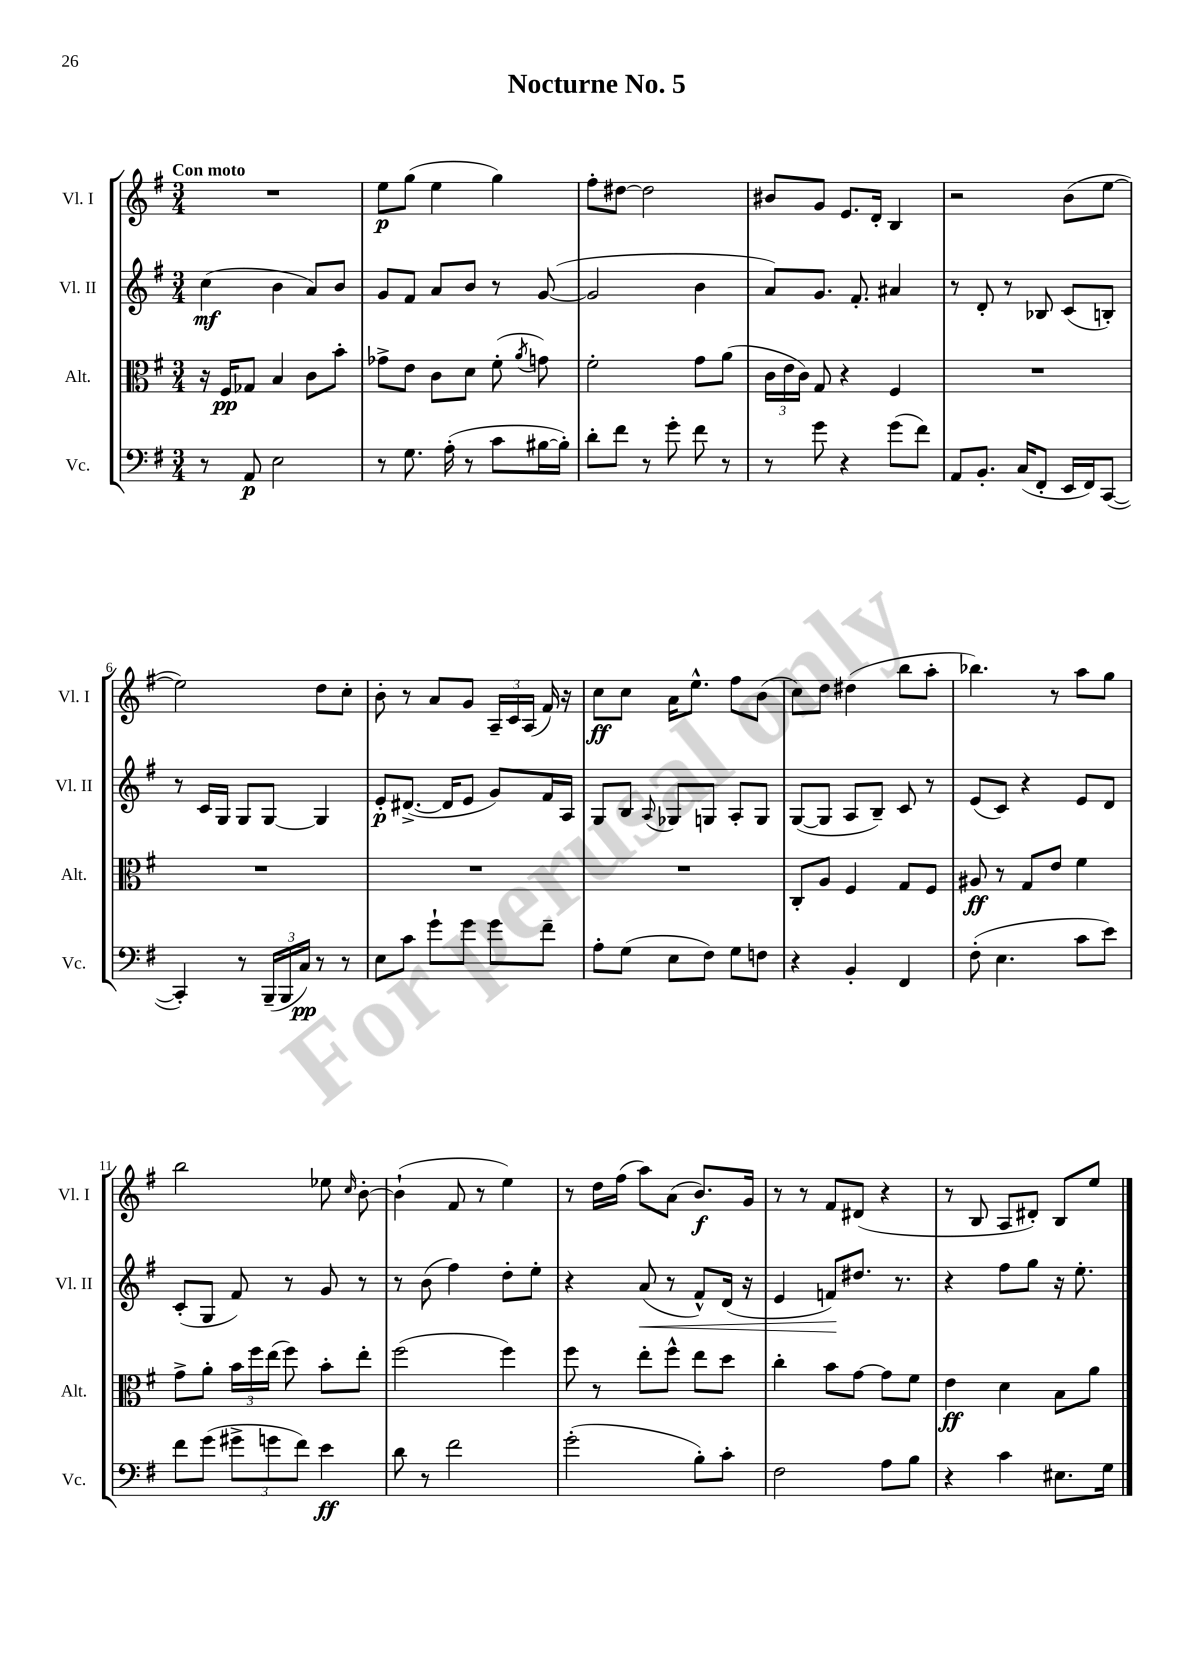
\header { title = "Nocturne No. 5" }
<<
\new StaffGroup <<
\new Staff = "s0" \with { instrumentName = "Vl. I" shortInstrumentName = "Vl. I" } {
    \clef treble \key g \major \numericTimeSignature \time 3/4 \tempo "Con moto"
    \autoBeamOff R2. |
    e''8[\p g''8]( e''4 g''4) |
    fis''8[-. dis''8]~ dis''2 |
    bis'8[ g'8] e'8.[ d'16]-. b4 |
    r2 b'8[( e''8]~ |
    e''2) d''8[ c''8]-. |
    b'8-. r8 a'8[ g'8] \tuplet 3/2 { a16[-- c'16 a16]( } fis'16) r16 |
    c''8[\ff c''8] a'16[ e''8.]-^ fis''8[ b'8]( |
    c''8[) d''8] dis''4( b''8[ a''8]-. |
    bes''4.) r8 a''8[ g''8] |
    b''2 ees''8 \grace { c''16 } b'8~-. |
    b'4-!( fis'8 r8 e''4) |
    r8 d''16[ fis''16]( a''8[) a'8]( b'8.[\f) g'16] |
    r8 r8 fis'8[ dis'8]( r4 |
    r8 b8 a8[ dis'8]-.) b8[ e''8] \bar "|." |
}
\new Staff = "s1" \with { instrumentName = "Vl. II" shortInstrumentName = "Vl. II" } {
    \clef treble \key g \major \numericTimeSignature \time 3/4
    \autoBeamOff c''4\mf( b'4 a'8[) b'8] |
    g'8[ fis'8] a'8[ b'8] r8 g'8~( |
    g'2 b'4 |
    a'8[) g'8.] fis'8.-. ais'4 |
    r8 d'8-. r8 bes8 c'8[( b8]-.) |
    r8 c'16[ g16] g8[ g8]~ g4 |
    e'8[-.\p dis'8.]~->( dis'16[ e'8] g'8[) fis'16 a16] |
    g8[ b8] \appoggiatura { a8 } ges8[ g8] a8[-. g8] |
    g8[~( g8] a8[ b8]--) c'8 r8 |
    e'8[( c'8]) r4 e'8[ d'8] |
    c'8[-.( g8] fis'8) r8 g'8 r8 |
    r8 b'8( fis''4) d''8[-. e''8]-. |
    r4 a'8\<( r8 fis'8[-^) d'16]( r16 |
    e'4 f'8[\!) dis''8.] r8. |
    r4 fis''8[ g''8] r16 e''8.-. \bar "|." |
}
\new Staff = "s2" \with { instrumentName = "Alt." shortInstrumentName = "Alt." } {
    \clef alto \key g \major \numericTimeSignature \time 3/4
    \autoBeamOff r16 fis16[\pp ges8] b4 c'8[ b'8]-. |
    ges'8[-> e'8] c'8[ d'8] fis'8-.( \acciaccatura { a'8 } g'8) |
    fis'2-. g'8[ a'8]( |
    \tuplet 3/2 { c'16[ e'16 c'16]) } g8 r4 fis4 |
    R2. |
    R2. |
    R2. |
    R2. |
    c8[-. a8] fis4 g8[ fis8] |
    ais8\ff r8 g8[ e'8] fis'4 |
    g'8[-> a'8]-. \tuplet 3/2 { b'16[ fis''16 e''16]( } fis''8) b'8[-. e''8]-. |
    fis''2( fis''4) |
    fis''8 r8 e''8[-. fis''8]-^ e''8[ d''8] |
    c''4-. b'8[ g'8]~ g'8[ fis'8] |
    e'4\ff d'4 b8[ a'8] \bar "|." |
}
\new Staff = "s3" \with { instrumentName = "Vc." shortInstrumentName = "Vc." } {
    \clef bass \key g \major \numericTimeSignature \time 3/4
    \autoBeamOff r8 a,8\p e2 |
    r8 g8. a16-.( r8 c'8[ bis16~ bis16]-.) |
    d'8[-. fis'8] r8 g'8-. fis'8 r8 |
    r8 g'8 r4 g'8[( fis'8]) |
    a,8[ b,8.]-. c16[( fis,8]-. e,16[ fis,16) c,8]~( |
    c,4-.) r8 \tuplet 3/2 { b,,16[--( b,,16 c16]\pp) } r8 r8 |
    e8[ c'8] g'8[-! g'8] g'8[ fis'8]-- |
    a8[-. g8]( e8[ fis8]) g8[ f8] |
    r4 b,4-. fis,4 |
    fis8-.( e4. c'8[ e'8]) |
    fis'8[ g'8]( \tuplet 3/2 { gis'8[-> g'8 fis'8]) } e'4\ff |
    d'8 r8 fis'2 |
    g'2-.( b8[-.) c'8]-. |
    fis2 a8[ b8] |
    r4 c'4 eis8.[ g16] \bar "|." |
}
>>
>>
